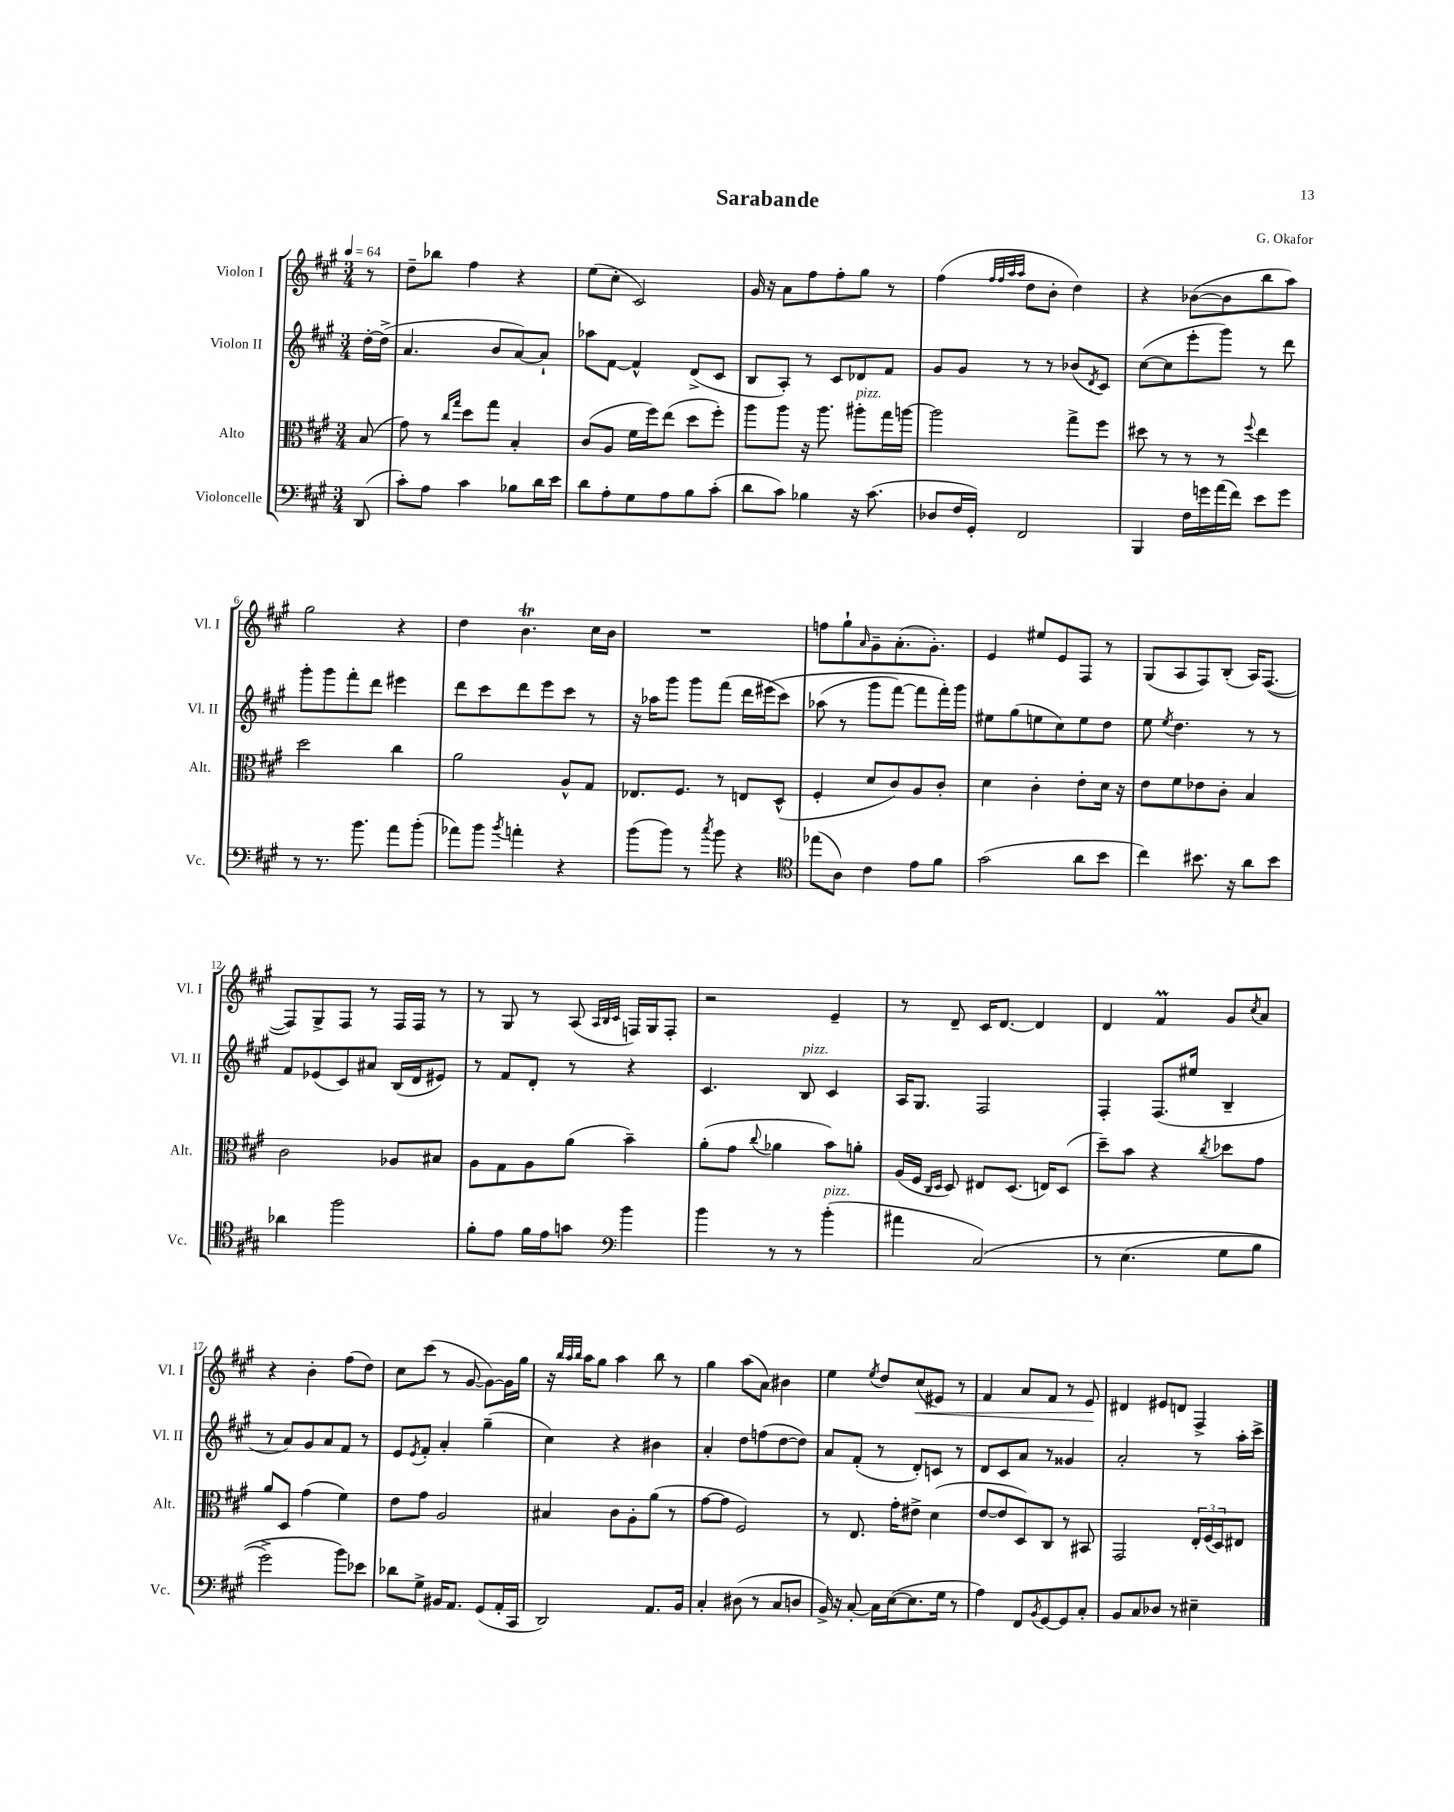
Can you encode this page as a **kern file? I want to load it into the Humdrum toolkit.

**kern	**kern	**kern	**kern	**dynam
*part4	*part3	*part2	*part1	*part1
*staff4	*staff3	*staff2	*staff1	*staff1
*I"Violoncelle	*I"Alto	*I"Violon II	*I"Violon I	*
*I'Vc.	*I'Alt.	*I'Vl. II	*I'Vl. I	*
*clefF4	*clefC3	*clefG2	*clefG2	*
*k[f#c#g#]	*k[f#c#g#]	*k[f#c#g#]	*k[f#c#g#]	*
*M3/4	*M3/4	*M3/4	*M3/4	*
*MM64	*MM64	*MM64	*MM64	*
=	=	=	=	=
(8DD/	(8B/	[16dd'\LL	8r	.
.	.	(16dd^\JJ]	.	.
=1	=1	=1	=1	=1
8c#'\L)	8g#\)	4.a/	8dd~\L	.
8A\J	8r	.	8bb-X\J	.
.	16qqcc#/LL	.	.	.
.	16qqgg#/JJ	.	.	.
4c#\	8dd\L	.	4ff#\	.
.	8gg#\J	8b/L	.	.
8B-X\L	4B'/	[8a/)	4r	.
16d\L	.	8a`/J]	.	.
16e\JJ	.	.	.	.
=2	=2	=2	=2	=2
8d\L	(8c#/L	8aa-X\L	(8ee\L	.
8A'\	8A/J	[8f#\J	8cc#'\J	.
8G#\	16f#\LL	4f#^^/]	2c#/)	.
.	16ff#\J)	.	.	.
8A\	(8ee\J	.	.	.
8B\	8dd\L	(8d^/L	.	.
(8c#'\J	8ff#'\J)	8c#/J	.	.
=3	=3	=3	=3	=3
8d\L	8aa\L	8B/L	16g#/	.
.	.	.	16r	.
8c#\J)	8aa\J	8A'/J)	8a\L	.
4B-X\	16r	8r	8ff#\	.
.	8.aa\	.	.	.
.	.	8c#/L	8ff#'\	.
!	!LO:TX:a:i:t=pizz.	!	!	!
16r	8aa#X'\L	8d-X/	8gg#\J	.
(8.c#\	.	.	.	.
.	16gg#\L	8f#/J	8r	.
.	[16aan\JJ	.	.	.
=4	=4	=4	=4	=4
8D-X/L	2aa\]	8g#/L	(4ff#\	.
16F#/L	.	8g#/J	.	.
16GG#'/JJ)	.	.	.	.
.	.	.	32qqff#/LLL	.
.	.	.	32qqff#/	.
.	.	.	32qqaa/	.
.	.	.	32qqaa/JJJ	.
2FF#/	.	8r	8dd\L	.
.	.	8r	8b'\J	.
.	8gg#^\L	(8b-X/L	4dd\)	.
.	.	8qd/	.	.
.	8ff#\J	8c#/J)	.	.
=5	=5	=5	=5	=5
4BBB/	8dd#X\	([8cc#\L	4r	.
.	8r	8cc#\]	.	.
16F#\LL	8r	8eee'\	([8b-X\L	.
16gn\	.	.	.	.
(16a\	8r	8ggg#\J)	8b-\]	.
16f#\JJ)	.	.	.	.
.	8qqff#/	.	.	.
8e\L	4ee\	8r	8bb\	.
8g\J	.	8ddd\	8aa\J)	.
!!LO:LB:g=z
=6	=6	=6	=6	=6
8r	2dd\	8ggg#'\L	2gg#\	.
8.r	.	8ggg#\	.	.
.	.	8fff#'\	.	.
8.b\	.	.	.	.
.	.	8ddd\J	.	.
8a\L	4cc#\	4eee#X\	4r	.
(8b'\J	.	.	.	.
=7	=7	=7	=7	=7
8a-X\L)	2a\	8ddd\L	4dd\	.
8b\J	.	8ccc#\	.	.
8qb/	.	.	.	.
4an'\	.	8ddd\	4.bT\	.
.	.	8eee\	.	.
4r	8A^^/L	8ccc#\J	.	.
.	8G#/J	8r	16cc#\LL	.
.	.	.	16b\JJ	.
=8	=8	=8	=8	=8
(8b\L	8.E-X/L	16r	2.r	.
.	.	16aa-X\KL	.	.
8b\J)	.	8ggg#\J	.	.
.	8.F#/J	.	.	.
8r	.	8ggg#\L	.	.
8qcc#/	.	.	.	.
8b\	8r	(8fff#\J	.	.
4r	8En/L	16ddd\LL	.	.
.	.	(16eee#X\J	.	.
.	(8D^^/J	8ccc#\J)	.	.
=9	=9	=9	=9	=9
*clefC4	*	*	*	*
(8ee-X\L	4F#'/	(8aa-X\	8ffn\L	.
8A\J)	.	8r	8gg#`\	.
.	.	.	16qqa/	.
4c#\	8d/L	8ggg#\L	8g#~\	.
.	8c#/)	[8fff#\J)	(8.a'\	.
8e\L	8A/	8fff#\L]	.	.
.	.	.	8.g#'\J)	.
8f#\J	8c#'/J	16fff#'\L)	.	.
.	.	16ggg#\JJ	.	.
=10	=10	=10	=10	=10
(2g#\	4d\	8ee#X\L	4e/	.
.	.	(8gg#\	.	.
.	4c#'\	8een\	8ee#X/L	.
.	.	8cc#\)	8e/	.
8a\L	8e'\L	8ee\	8F#/J	.
8b\J	16d\Jk	8dd\J	8r	.
.	16r	.	.	.
=11	=11	=11	=11	=11
4cc#\)	8e\L	8ee\	(8G#/L	.
.	.	8qee/	.	.
.	8f#\	4.dd\	8A/	.
8.b#X\	8e-X\	.	8F#/)	.
.	8c#'\J	.	(8B'/J	.
16r	.	.	.	.
8a\L	4B/	8r	16A/KL)	.
.	.	.	([8.F#/J	.
8b#\J	.	8r	.	.
!!LO:LB:g=z
=12	=12	=12	=12	=12
4a-X\	2c#\	8f#/L	8F#/L])	.
.	.	(8e-X/	8G#^/	.
2ff#\	.	8c#/)	8F#/J	.
.	.	8a#X/J	8r	.
.	8A-X/L	(16B/LL	16F#/LL	.
.	.	16d/J	16F#/JJ	.
.	8B#X/J	8e#X/J)	8r	.
=13	=13	=13	=13	=13
8f#'\L	8A\L	8r	8r	.
8e\J	8G#\	8f#/L	8G#/	.
16f#\LL	8A\	8d'/J	8r	.
16e\J	.	.	.	.
8gn\J	(8a\J	8r	(8A/	.
*clefF4	*	*	*	*
.	.	.	32qqA/LLL	.
.	.	.	32qqB/	.
.	.	.	32qqc#/JJJ	.
4b\	4b~\)	4r	16Fn/LL)	.
.	.	.	16G#/J	.
.	.	.	8F'/J	.
=14	=14	=14	=14	=14
4b\	(8a'\L	4.c#/	2r	.
.	8g#\J	.	.	.
.	8qqcc#/	.	.	.
8r	4a-X\	.	.	.
!	!	!LO:TX:a:i:t=pizz.	!	!
8r	.	8B/	.	.
!LO:TX:a:i:t=pizz.	!	!	!	!
(4b'\	8b\L)	4c#/	4e~/	.
.	8an'\J	.	.	.
=15	=15	=15	=15	=15
4a#X\	(16A/LL	16A/KL	8r	.
.	16F#/JJ	8.G#/J	.	.
.	16qqC#/LL	.	.	.
.	16qqD/JJ	.	.	.
.	8D/)	.	8d~/	.
(2C#/)	8E#X/L	2F#/	16c#/KL	.
.	.	.	[8.d/J	.
.	(8.D/J	.	.	.
.	.	.	4d/]	.
.	16En/KL)	.	.	.
.	(8D/J	.	.	.
=16	=16	=16	=16	=16
8r	8dd~\L)	4F#'/	4d/	.
(4.E\	8b\J	.	.	.
.	4r	(8.F#/L	4f#M/	.
.	.	16ee#X/Jk	.	.
.	8qcc#/	.	.	.
8G#\L	8dd-X\L	4B~/	8g#/L	.
.	.	.	8qcc#/	.
8B\J	8g#\J	.	8a/J	.
!!LO:LB:g=z
=17	=17	=17	=17	=17
2g#^\)	8a/L	8r	4r	.
.	8D/J	8a/L)	.	.
.	(4g#\	8g#/	4b'\	.
.	.	8a/	.	.
8b\L)	4f#\)	8f#/J	(8ff#\L	.
8e-X\J	.	8r	8dd\J)	.
=18	=18	=18	=18	=18
8d-X\L	8e\L	8e/L	8cc#\L	.
.	.	8qe/	.	.
8G#^\J	8g#\J	8f#'/J	(8ccc#\J	.
16BB#X/KL	2A/	4a'/	8r	.
8.AA/J	.	.	.	.
.	.	.	[8g#/	.
(8GG#/L	.	(4gg#~\	8g#\L_)	.
16AA'/L	.	.	16g#\L]	.
16CC#/JJ	.	.	16gg#\JJ	.
=19	=19	=19	=19	=19
2DD/)	4B#X/	4cc#\)	16r	.
.	.	.	32qqbb/LLL	.
.	.	.	32qqaa/	.
.	.	.	32qqbb/JJJ	.
.	.	.	16aa\KL	.
.	.	.	8gg#\J	.
.	8c#\L	4r	4aa\	.
.	8A'\	.	.	.
8.AA/L	(8a\J	4b#X\	8bb\	.
.	8r	.	8r	.
16BB/Jk	.	.	.	.
=20	=20	=20	=20	=20
4C#'/	[8g#\L	4a'/	4gg#\	.
.	8g#\J]	.	.	.
(8D#X\	2F#/)	8dd\L	(8aa\L	.
8r	.	(8ffn\	8a\J)	.
8C#/L	.	[8dd\	4b#X\	.
8Dn/J	.	8dd\J])	.	.
=21	=21	=21	=21	=21
16BB^/)	8r	8a/L	4ee\	.
16r	.	.	.	.
[8C#'/	8.E/	(8f#'/J	.	.
.	.	.	8qee/	.
16C#\LL]	.	8r	8dd/L	.
([16E\J	16g#'\KL	.	.	.
!	!	!	!	!LO:HP:b
8.E\]	8e#X^\J	8d'/L)	(8cc#/	<
.	(4d\	8cn/J	8e#X/J)	.
16G#\Jk	.	.	.	.
8r	.	8r	8r	.
=22	=22	=22	=22	=22
4A\)	[8e/L	8d/L	4f#/	.
.	8e/]	8c#/	.	.
8FF#/L	8D/)	8a/J	8a/L	.
8qBB/	.	.	.	.
[8GG#/	8C#/J	8r	8f#/J	.
8GG#/]	8r	4g##X/	8r	.
8C#'/J	8BB#X/	.	8e/	.
.	.	.	.	[
=23	=23	=23	=23	=23
8BB/L	2GG#/	2a'/	4d#X/	.
8C#/	.	.	.	.
8D-X/J	.	.	8e#X/L	.
8r	.	.	8dn/J	.
4E#X~\	24E'/LL	8r	4F#^/	.
.	(24F#/	.	.	.
.	24D/J)	.	.	.
.	8E#X/J	16aa'\LL	.	.
.	.	16ccc#^\JJ	.	.
==	==	==	==	==
*-	*-	*-	*-	*-
